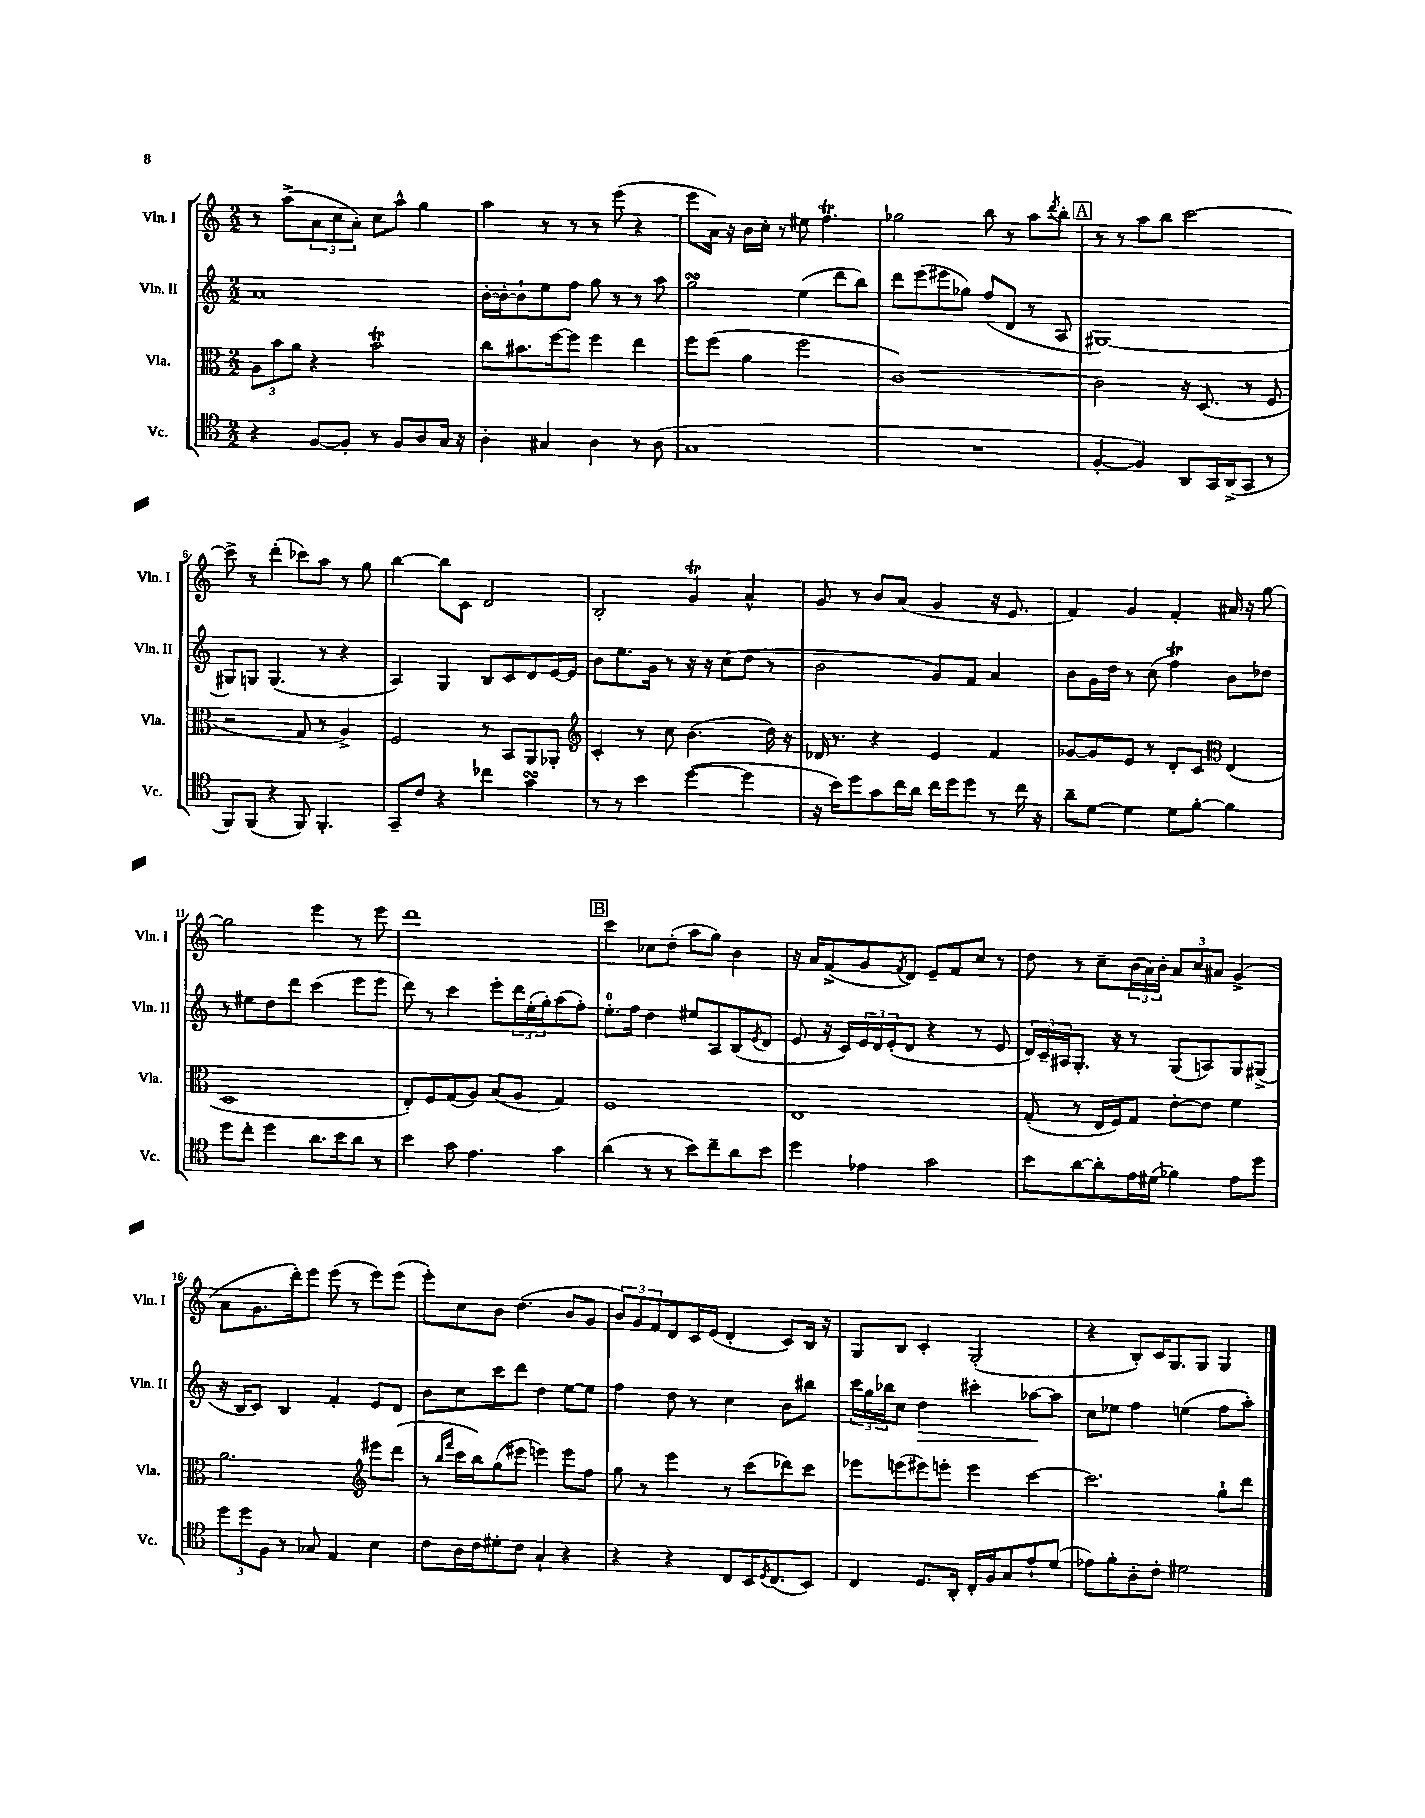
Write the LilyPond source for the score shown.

<<
\new StaffGroup <<
\new Staff = "s0" \with { instrumentName = "Vln. I" shortInstrumentName = "Vln. I" } {
    \clef treble \key c \major \numericTimeSignature \time 2/2
    r8 a''8->( \tuplet 3/2 { a'8 c''8 a'8-.) } c''8 a''8-^ g''4 |
    a''4 r8 r8 r8 e'''8( r4 |
    e'''8 a'16) r16 b'16 c''16-. r8 eis''8 f''4.\trill |
    ges''2 b''8 r8 a''8 \acciaccatura { d'''8 } b''8-. |
    \mark \markup { \box "A" } r8 r8 a''8 b''8 c'''2~ |
    c'''8-> r8 d'''4-.( ces'''8) a''8 r8 g''8 |
    b''4~ b''8 c'8 d'2 |
    b2-. g'4\trill a'4-^ |
    g'8 r8 b'8 a'8( g'4 r16 e'8. |
    f'4) g'4 f'4-. ais'16 r16 g''8~ |
    g''2 e'''4 r8 e'''8 |
    d'''1 |
    \mark \markup { \box "B" } c'''4 ces''8 d''8-.( a''8 g''8) b'4 |
    r16 a'16 f'8->( g'8 \acciaccatura { f'8 } d'8) e'8-- f'8 c''8 r8 |
    d''8 r8 c''8-- \tuplet 3/2 { b'16( a'16) b'16-. } \tuplet 3/2 { a'8 c''8 ais'8 } g'4->( |
    a'8 g'8. d'''16-.) e'''8 e'''8( r8 e'''8) e'''8( |
    e'''8-.) c''8 b'8 d''4.( b'8 g'8 |
    \tuplet 3/2 { b'8) g'8 f'8 } d'8 c'16 e'16( d'4-. c'8) b16 r16 |
    g8 b8 c'4-. g2-.( |
    r4 b8-.) c'16 g8. g8 g4 \bar "|." |
}
\new Staff = "s1" \with { instrumentName = "Vln. II" shortInstrumentName = "Vln. II" } {
    \clef treble \key c \major \numericTimeSignature \time 2/2
    a'1 |
    b'16~-. b'16~-. b'8-! e''8 f''8 g''8 r8 r8 a''8 |
    g''2\turn e''4( d'''8 b''8) |
    d'''8 e'''8( eis'''8 ges''8) f''8( d'8 r8 a8 |
    \mark \markup { \box "A" } gis1~) |
    gis8 g8 g4.( r8 r4 |
    a4) g4 b8 c'8 d'8 e'16~ e'16 |
    b'8 e''8. g'16 r8 r16 r16 c''8( d''8 r8 |
    b'2 g'8) f'8 a'4 |
    b'8 g'16 d''16 r8 c''8( f''4\trill) b'8 des''8 |
    r8 eis''8 d''8 d'''8 c'''4( e'''8 e'''8 |
    d'''8) r8 c'''4 e'''8-. \tuplet 3/2 { d'''16 e''16-.( g''16-.) } a''8( f''8-.) |
    \mark \markup { \box "B" } e''8.-0-. f''16 d''4 eis''8 a8 b8( \acciaccatura { e'8 } d'8 |
    e'8 r16 c'16) \tuplet 3/2 { e'16 d'16 e'16-.( } d'8 r4 r8 e'8 |
    \tuplet 3/2 { d'16) c'16-- ais16 } g8.-. r16 r8 g8( a8) g8 gis8->( |
    r16 b16 c'8) b4 f'4-. e'8 d'8 |
    b'8 c''8 c'''8 d'''8 d''4 e''8~ e''8 |
    f''4 d''8 r8 c''4 b'8 bis''8 |
    \tuplet 3/2 { c'''16 g''16 bes''16 } c''8 d''4\> cis'''4-. aes''8~\! aes''8 |
    c''8 ees''8 f''4 e''4( f''8 a''8-.) \bar "|." |
}
\new Staff = "s2" \with { instrumentName = "Vla." shortInstrumentName = "Vla." } {
    \clef alto \key c \major \numericTimeSignature \time 2/2
    \tuplet 3/2 { a8 b'8 a'8 } r4 b'2\trill |
    c''8 bis'8. f''16~ f''8 f''4 e''4 |
    f''8 f''8( a'4 f''2 |
    c'1~) |
    \mark \markup { \box "A" } c'2 r16 d8.( r8 f8 |
    r2 g8 r8 a4->) |
    f2 r8 b,8 a,8 aes,8-. |
    \clef treble c'4-. r8 c''8 b'4.( d''16) r16 |
    des'16 r8. r4 e'4 f'4 |
    ges'8~ ges'8 e'8 r8 d'8-. c'8 \clef alto e4( |
    d1 |
    e8-.) f8 g8( a8) b8( a8 g4) |
    \mark \markup { \box "B" } f1 |
    e1 |
    g8-.( r8 e16 f16) g8 e'8~-. e'8 f'4 |
    a'2. \clef treble eis'''8 d'''8( |
    r8 \grace { b''16 f'''16 } c'''16 b''16) g''8( eis'''8 e'''4) e'''8 f''8 |
    g''8 r8 e'''4 r8 c'''8( des'''8) c'''8 |
    ees'''8 e'''8( eis'''8) e'''8-. e'''4 c'''4~ |
    c'''2. g''8-! d'''8 \bar "|." |
}
\new Staff = "s3" \with { instrumentName = "Vc." shortInstrumentName = "Vc." } {
    \clef tenor \key c \major \numericTimeSignature \time 2/2
    r4 f8~ f8-. r8 f8 a8 g16 r16 |
    a4-. gis4 a4 r8 a8( |
    g1 |
    R1 |
    \mark \markup { \box "A" } f4~-. f4) a,8 g,16 a,16->( g,8 r8 |
    f,8) f,8( r4 f,8) f,4.-. |
    g,8-- c'8 r4 ces''4 g'4\turn |
    r8 r8 b'4 d''4~( d''4 |
    r16 b'16) d''8 g'8 c''16 a'16 c''16 d''16 d''8 r8 c''16 r16 |
    a'8-- d'8~ d'4 d'8 f'8~-. f'4 |
    d''8 c''8-. d''4 a'8. b'16 a'8 r8 |
    b'4 g'8 e'4. g'4 |
    \mark \markup { \box "B" } a'4( r8 r8 b'8) c''8-- a'8 b'8 |
    d''4 ees'4 g'2 |
    b'8 a'8~ a'8-. e'16 dis'16( fes'4) e'8 d''8 |
    \tuplet 3/2 { d''8 d''8 f8 } r8 ges8 e4 b4 |
    c'8 a16 c'16 dis'8-. c'8 g4-! r4 |
    r4 r4 c8 b,16 \acciaccatura { d8 } c8.( b,8) |
    c4 d8. a,16-. c16-. f16 g8 e'8-! d'8( |
    ees'8) f'8-. a8-. c'8-. dis'2 \bar "|." |
}
>>
>>
